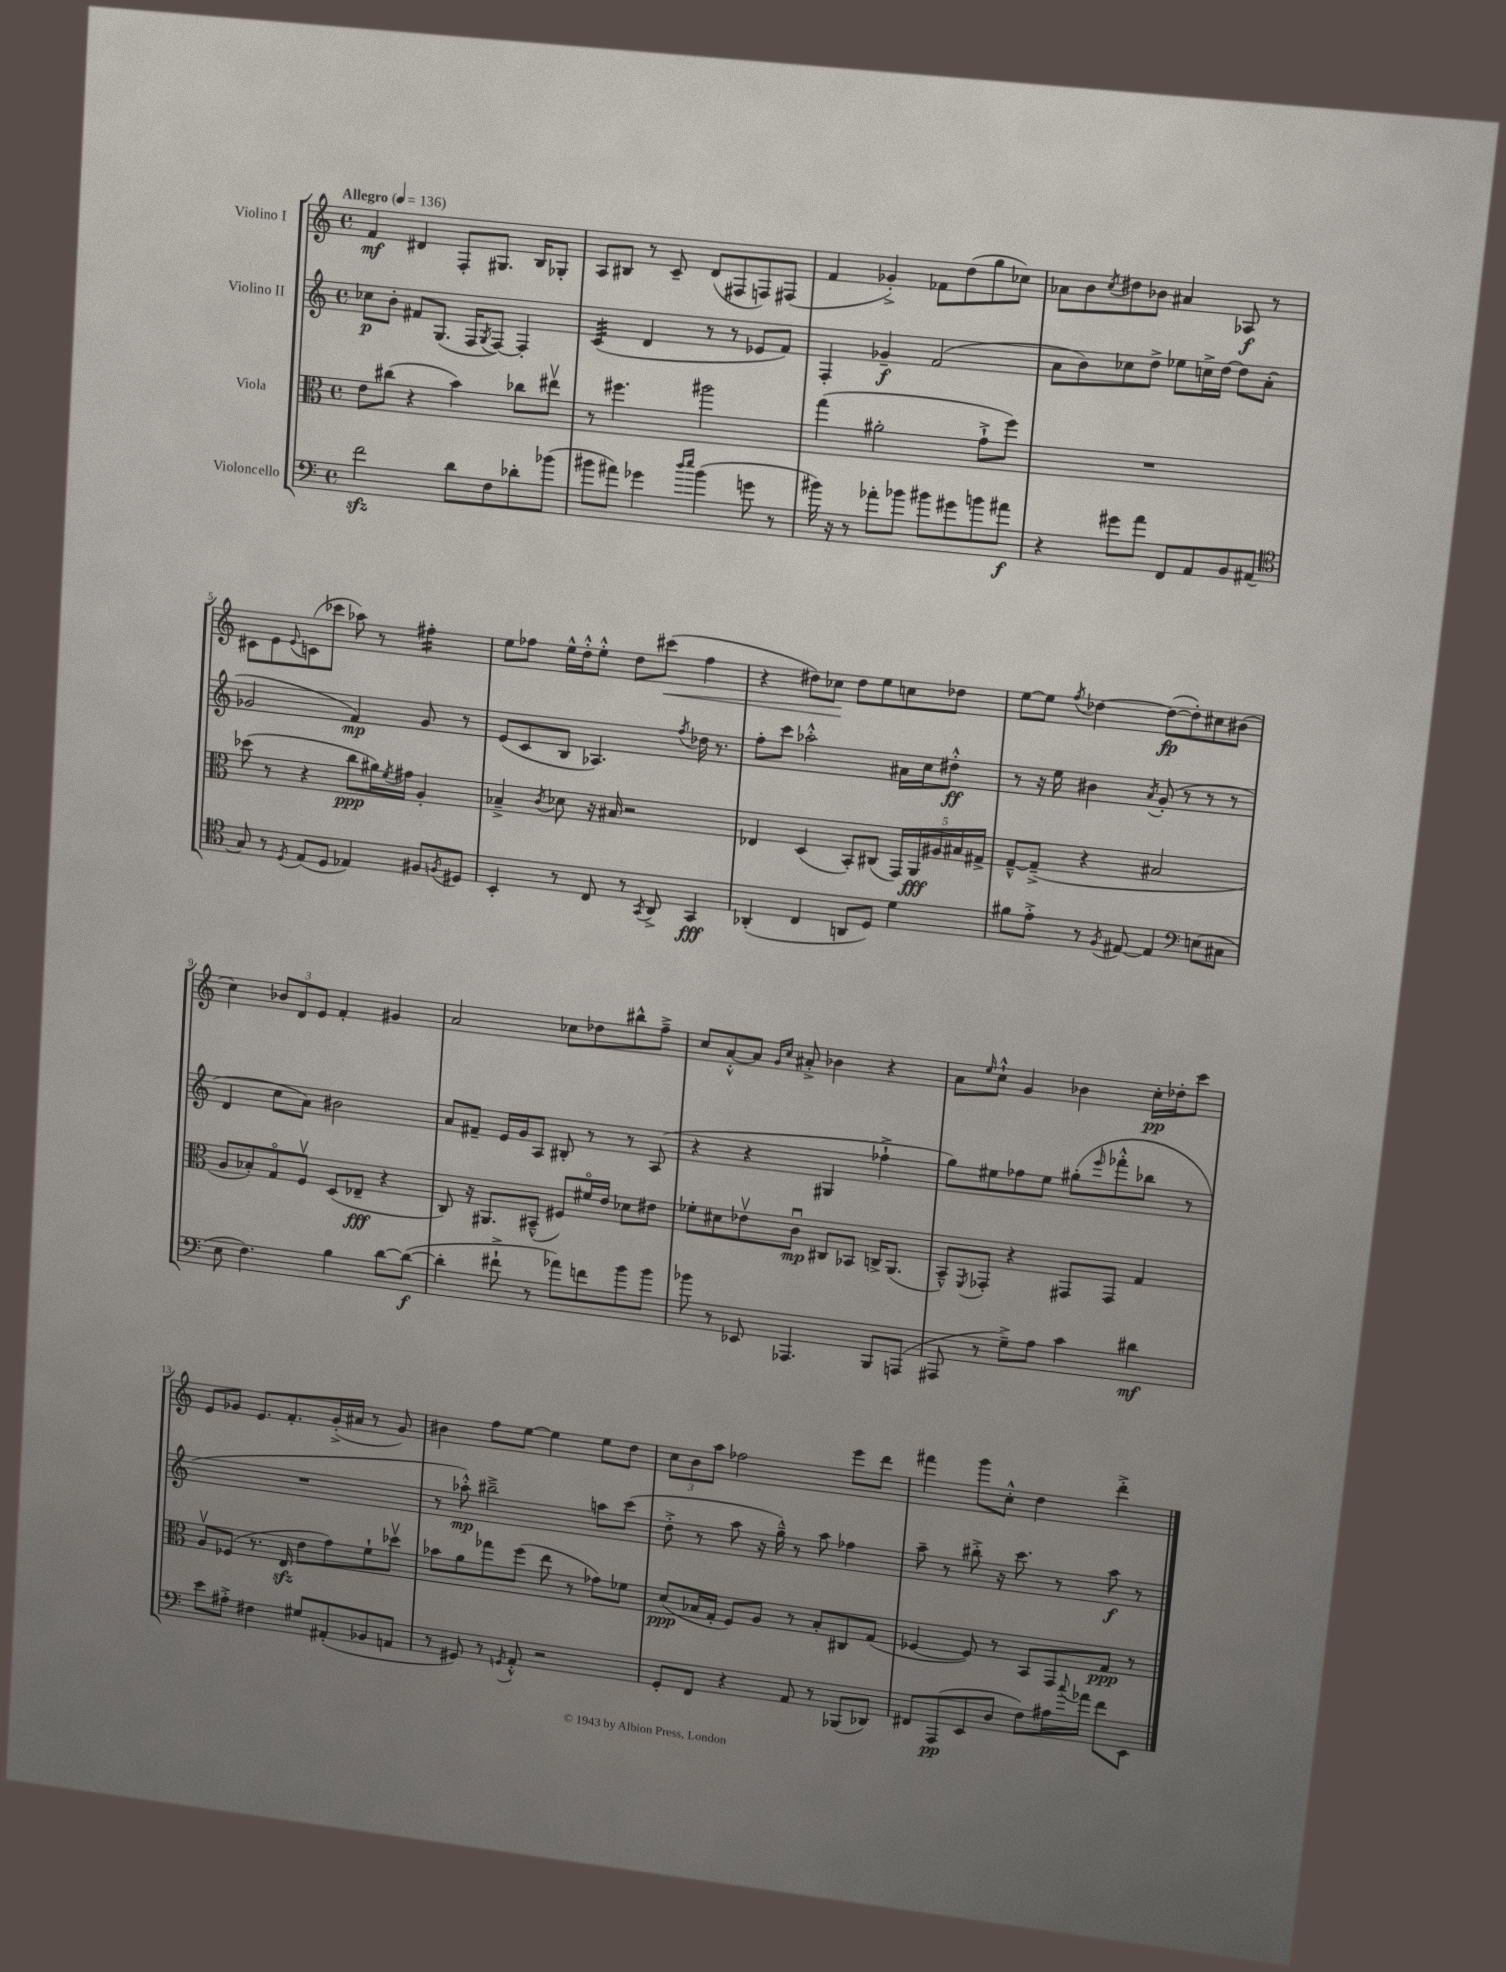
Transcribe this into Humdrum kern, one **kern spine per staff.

**kern	**kern	**kern	**kern
*staff4	*staff3	*staff2	*staff1
*clefF4	*clefC3	*clefG2	*clefG2
*k[]	*k[]	*k[]	*k[]
*M4/4	*M4/4	*M4/4	*M4/4
*met(c)	*met(c)	*met(c)	*met(c)
*MM136	*MM136	*MM136	*MM136
2f\	8e\L	8cc-\L	4f/
.	(8cc#\J	8b'\J	.
.	4r	8f#/L	4d#/
.	.	(8.G/J	.
8d\L	4b\)	.	8F'/L
.	.	16F/LK	.
.	.	8qG/	.
8F\	.	[8F/J)	8.G#/J
8d-'\	8cc-\L	4F'/]	.
.	.	.	16B/LK
(8b-\J	8ee#v\J	.	8G-'/J
=	=	=	=
8b#\L	8r	(4c/	8A/L
8a#\J)	4.ff#\	.	8B#/J
4g-\	.	4d/	8r
.	.	.	8c~/
16qqdd/LL	.	.	.
16qqee/JJ	.	.	.
(4b#\	2aa#\	8r	(8d/L
.	.	8r	8F#/
8g\	.	8e-/L	8F/)
8r	.	8f/J)	(8F#/J
=	=	=	=
16b#\)	(4gg\	4F'/	4f/
16r	.	.	.
8r	.	.	.
8a-'\L	2a#'\	4g-~/	4g-'^/)
8b-\J	.	.	.
8b#\L	.	(2f/	8f-\L
8g#\	.	.	(8dd\
8b\	8g`^\L	.	8gg\
8a#\J	8ff\J)	.	8cc-\J)
=	=	=	=
4r	1r	8a\L	8a-\L
.	.	8b\)	8b\
.	.	.	8qcc/
8g#\L	.	8cc-\	8dd#\
8a\J	.	8dd^\J	8b-\J
8FF/L	.	8ee-\L	4a#/
8AA/	.	16cc^\L	.
.	.	[16dd\JJ	.
8BB/	.	8dd\]L	8A-/
(8AA#/J	.	(8a'\J	8r
=	=	=	=
*clefC4	*	*	*
8G/)	(8dd-\	2g-/	8c#\L
8r	8r	.	8e\
8qD/	.	.	8qqe/
(8E/L	4r	.	(8c\
8D/J	.	.	8ccc-\J
4E-/)	8cc\L	4f/)	8aa-\)
.	16a#\L)	.	8r
.	8qf/	.	.
.	16g#\JJ	.	.
8F#/L	4A'/	8g-/	4ff#'\
8qF/	.	.	.
8D#/J	.	8r	.
=	=	=	=
4BB'/	4B-~^/	(8e/L	8ee\L
.	.	8c/	8ff-\J
.	8qc/	.	.
8r	8d-\	8B/J	16ee^^\LL
.	.	.	16dd'^^\J
8C/	16r	4.A-/)	8ee'^^\J
.	16B#/	.	.
8r	2r	.	8dd\L
8qGG/	.	.	.
8AA^/	.	.	(8ccc#\J
.	.	8qff/	.
4GG/	.	16dd-\	4ff-\
.	.	8.r	.
=	=	=	=
(4AA-'/	4E-/	8ff'\L	4r
.	.	8ccc\J	.
4C/	(4D/	2aa-'^^\	8dd#\L)
.	.	.	8cc-\J
8AA/L	8BB'/L)	.	8dd#\L
8D/J)	(8C#/J	.	8ee\
4d\	20GG/LL)	16a#\LL	8cc\
.	20AA/	.	.
.	.	16cc\J	.
.	20A#/	.	.
.	.	8dd#'^^\J	8dd-\J
.	20B#/	.	.
.	20G#^/JJ	.	.
=	=	=	=
8f#\L	[8G~^^/L	8r	[8ee\L
8e'^\J	(8G~^/]J	16r	8ee\]J
.	.	16ee\	.
.	.	.	8qff/
8r	4r	4b#\	[4dd-\
8qF/	.	.	.
[8E#/	.	.	.
.	.	8qa/	.
4E#/]	2B#/	(8g'/	(8dd-\_L
.	.	8r	8dd-'\])
*clefF4	*	*	*
(8E\L	.	8r	8cc#\
8C#\J	.	8r	(8b#\J
=	=	=	=
8E\	8A/L	4d/	4cc\)
4.F\)	8B-'/)	.	.
.	8Go/	8cc\L	12b-/L
.	.	.	12d/
.	8Fv/J	8a\J)	.
.	.	.	12e/J
4B\	(8D/L	2b#\	4f'/
.	8E-~/J	.	.
[8d\L	4r	.	4g#/
(8d\_J	.	.	.
=	=	=	=
4d'\]	8C/)	8a/L	2a/
.	16r	8f#~/J	.
.	8.AA#/L	.	.
8f#`^\	.	16e/LL	.
.	.	16g/J	.
8r	(8BB#~^^/J	8A/J	.
8a-\L)	8F#/L)	8B#'/	8cc-\L
8f\	16f#o/L	8r	8dd-\
.	16e/JJ	.	.
8b\	8d-\L	8r	8bb#^^\
8b\J	8e#\J	(8A/	8ff~^\J
=	=	=	=
8b-\	8f-'\L	4r	8cc/L
8r	8d#\	.	[8a'^^/
8EE-/	8e-v\	4r	8a/]J
.	.	.	16qqg/LL
.	.	.	16qqcc/JJ
4.AAA-/	8cu\J	.	8a#'^/
.	8C#/L	4G#/	4b-\
.	8BB-/J	.	.
8BBB/L	16C^/LK	4ff-`^\	4r
.	(8.AA/J	.	.
(8AAA/J	.	.	.
=	=	=	=
8AAA#/	8BB~^^/L)	8gg\L)	8a\L
.	8qFF/	.	16qqee/
8r	8GG-'/J	8ee#\	8cc`^^\J
8G~^\L)	4r	8ff-\	4g/
8A\J	.	8ee#\J	.
4c\	8GG#/L	(8gg#'\L	4b-\
.	.	16qqeee/	.
.	8GG#/J	8fff-'^^\	.
4d#\	4G/	8bb-\J	16cc'\LL
.	.	.	16dd-'\J
.	.	8r	8ccc\J
=	=	=	=
8e\L	8Av/L	1r	8e/L
8A#'^\J	(8F-/J	.	8g-/J
4F#\	8.r	.	8.e/L
.	16E/	.	8.f'/
8G#/L	8e\L	.	.
(8AA#'/	8g\)	.	(16g-'^/L
.	.	.	16a#/JJ
8BB-/	8f`\	.	8r
8AA/J	8dd-v\J	.	8g-/)
=	=	=	=
8r	8b-\L	8r	4b#\
8GG#/)	8a\	8aa-'^^\)	.
8r	8gg-\	2bb#~^\	8ff\L
8qGG/	.	.	.
8AA'^^/	(8ff\J	.	[8ee\J
2r	8ee\	.	4ee\]
.	8r	.	.
.	8g-\L)	8aa\L	8ee\L
.	8f-\J	(8ccc\J	8dd\J
=	=	=	=
8GG'/L	(8d/L	8dd'^\	12cc\L
.	.	.	12b\
8FF/J	16B-/L	8r	.
.	.	.	12aa\J
.	16G'/JJ	.	.
4r	8F/L)	8aa\	2ff-\
.	8A/J	16r	.
.	.	16gg~^^\)	.
8AA/	8r	8r	.
8r	8B-'/L	8aa\	.
(8BBB-/L	8C#/	4ff-\	8eee\L
8DD-/J)	(8G/J	.	8ddd\J
=	=	=	=
8FF#/L	[4F-/	8aa~\	4fff#\
(8AAA/	.	8r	.
8EE/	8F-/])	8bb#'^\	8ggg\L
8D/J	8r	16r	8cc'^^\J
.	.	8.ccc\	.
8F\L)	8BB/L	.	4dd\
16A#\L	8GG/	8r	.
8qqcc/	.	.	.
16a-\JJ	.	.	.
8f\L	8G/J	8aa\	4ddd'^\
8EE\J	8r	8r	.
==	==	==	==
*-	*-	*-	*-
